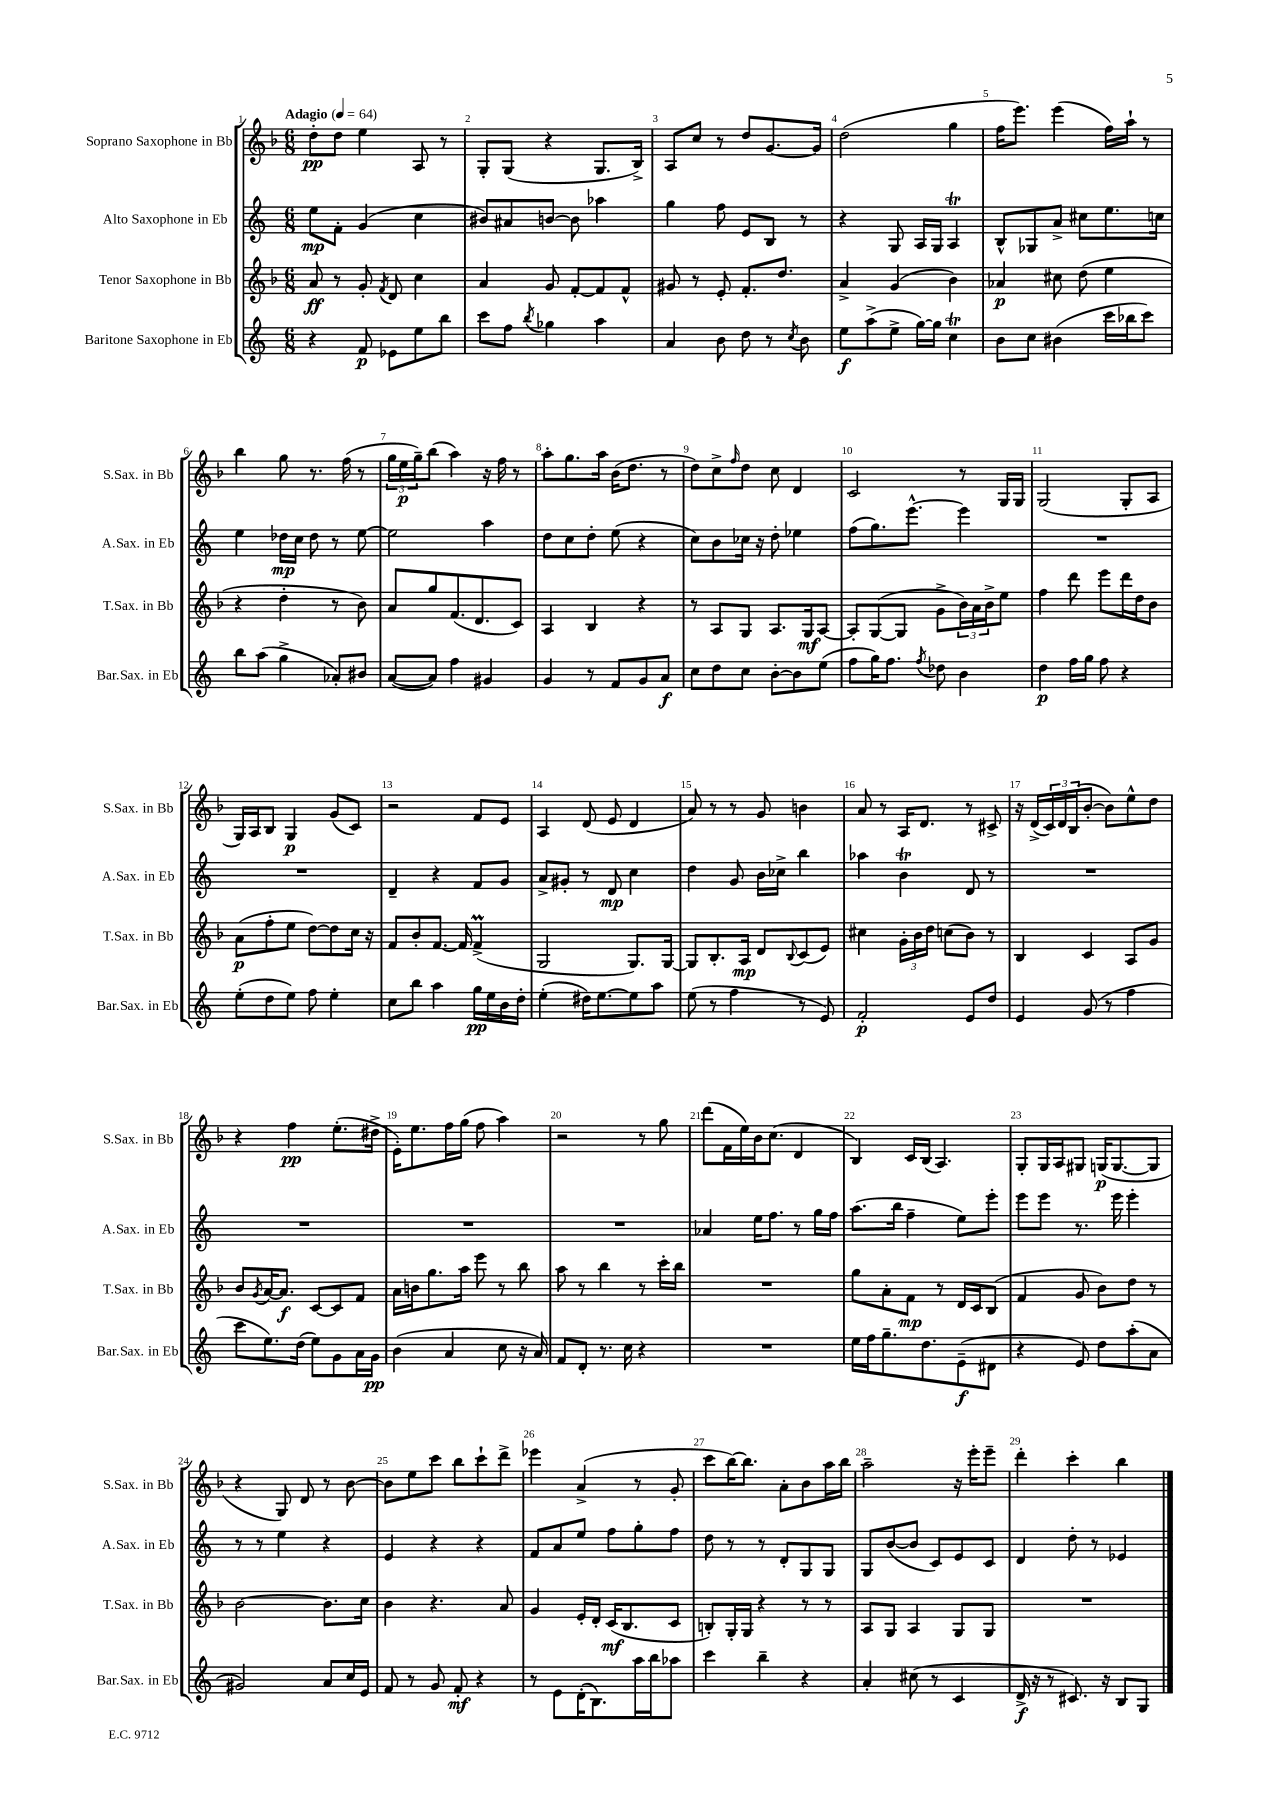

**kern	**kern	**kern	**kern
*staff4	*staff3	*staff2	*staff1
*clefG2	*clefG2	*clefG2	*clefG2
*k[]	*k[b-]	*k[]	*k[b-]
*M6/8	*M6/8	*M6/8	*M6/8
*MM64	*MM64	*MM64	*MM64
4r	8a/	8ee\L	8dd'\L
.	8r	8f'\J	8dd\J
8f/	8g'/	(4g/	4ee\
.	8qf/	.	.
8e-\L	8d/	.	.
8ee\	4cc\	4cc\	8A/
8bb\J	.	.	8r
=	=	=	=
8ccc\L	4a/	8b#/L)	8G'/L
8ff\J	.	8a#/	(8G/J
8qbb/	.	.	.
4gg-\	8g/	[8b/J	4r
.	[8f'/L	8b\]	.
4aa\	8f/]	4aa-\	8.G/L
.	8f^^/J	.	.
.	.	.	16B-^/Jk)
=	=	=	=
4a/	8g#/	4gg\	8A/L
.	8r	.	8cc/J
8b\	8e'/	8ff\	8r
8dd\	8.f'/L	8e/L	8dd/L
8r	.	8B/J	[8.g/
.	8.dd/J	.	.
8qcc/	.	.	.
8b\	.	8r	.
.	.	.	16g/]Jk
=	=	=	=
8ee\L	4a^/	4r	(2dd\
(8aa^\	.	.	.
8ee^\J	(4g/	8G/	.
[16gg\LL)	.	16A/LL	.
16gg\]JJ	.	16G/JJ	.
4cc\	4b-\)	4A/	4gg\
=	=	=	=
8b\L	4a-/	8B^^/L	16ff\LK
.	.	.	8.eee\J)
8cc\J	.	8G-/	.
(4b#\	8cc#\	8a^/J	(4eee\
.	(8dd\	8cc#\L	.
16ccc\LL	4ee\	8.ee\	16ff\LL)
16bb-\J	.	.	16aa`\JJ
8ccc\J)	.	.	8r
.	.	16cc\Jk	.
=	=	=	=
8bb\L	4r	4ee\	4bb-\
(8aa\J	.	.	.
4gg^\	4dd'\	16dd-\LL	8gg\
.	.	16cc\JJ	.
.	.	8dd-\	8.r
8a-'/L)	8r	8r	.
.	.	.	(16ff\
8b#/J	8b-\)	[8ee\	8r
=	=	=	=
([8a/L	8a/L	2ee\]	24gg\LL
.	.	.	24ee\
.	.	.	24gg~\J)
8a/]J)	8gg/	.	(8bb-\J
4ff\	(8.f/	.	4aa\)
.	8.d/	.	.
4g#/	.	4aa\	16r
.	.	.	16ff\
.	8c/J)	.	8r
=	=	=	=
4g/	4A/	8dd\L	8aa'\L
.	.	8cc\	8.gg\
8r	4B-/	8dd'\J	.
.	.	.	16aa\Jk
8f/L	.	(8ee\	(16b-\LK
.	.	.	8.dd\J
8g/	4r	4r	.
8a/J	.	.	8r
=	=	=	=
8cc\L	8r	8cc\L)	8dd\L)
8dd\	8A/L	8b\	8cc^\
.	.	.	16qqff/
8cc\J	8G/J	16cc-\Jk	8dd\J
.	.	16r	.
[8b'\L	8.A/L	8dd'\	8cc\
8b\]	.	4ee-\	4d/
.	16G/k	.	.
(8ee\J	[8A/J	.	.
=	=	=	=
8ff\L	8A'/]L	(8ff\L	2c/
16gg\K)	([8G/	8.gg\)	.
8.ff\J	.	.	.
.	8G/]J	.	.
.	.	[8.eee^^\J	.
8qff/	.	.	.
8dd-\	8g^\L	.	.
4b\	24b-\L)	4eee\]	8r
.	24a\	.	.
.	24b-^\J	.	.
.	8ee\J	.	16G/LL
.	.	.	16G/JJ
=	=	=	=
4dd\	4ff\	2.r	(2G/
16ff\LL	8ddd\	.	.
16gg\JJ	.	.	.
8ff\	8eee\L	.	.
4r	16ddd\L	.	8G'/L
.	16dd\J	.	.
.	8b-\J	.	8A/J
=	=	=	=
(8ee'\L	(8a\L	2.r	16G/LL)
.	.	.	16A/J
8dd\	8ff'\	.	8B-/J
8ee\J)	8ee\J	.	4G/
8ff\	[8dd\L)	.	.
4ee'\	8dd\]	.	(8g/L
.	16cc\Jk	.	8c/J)
.	16r	.	.
=	=	=	=
8cc\L	8f/L	4d~/	2r
8bb\J	8b-'/	.	.
4aa\	[8.f/J	4r	.
.	16f/]	.	.
16gg\LL	(4f^/	8f/L	8f/L
16ee\	.	.	.
16b\	.	8g/J	8e/J
16dd'\JJ	.	.	.
=	=	=	=
(4ee'\	2G/	8a^/L	4A/
.	.	8g#'/J	.
16dd#\LK)	.	8r	(8d/
[8.ee\	.	.	.
.	.	8d/	8e/
8ee\]	8.G/L)	4cc\	4d/
8aa\J	.	.	.
.	[16G/Jk	.	.
=	=	=	=
(8ee\	8G/]L	4dd\	8a/)
8r	8.B-'/	.	8r
4ff\	.	8g/	8r
.	16A/Jk	.	.
.	8d/L	16b\LL	8g/
.	.	16cc-^\JJ	.
.	8qqB-/	.	.
8r	(8c/	4bb\	4b\
8e/)	8e/J)	.	.
=	=	=	=
2f'/	4cc#\	4aa-\	8a/
.	.	.	8r
.	24g'\LL	4b\	16A/LK
.	24b-\	.	.
.	.	.	8.d/J
.	24dd\JJ	.	.
.	(8cc\L	.	.
8e/L	8b-\J)	8d/	8r
8dd/J	8r	8r	8c#^/
=	=	=	=
4e/	4B-/	2.r	16r
.	.	.	(16d^/LL
.	.	.	24c/)
.	.	.	24d/
.	.	.	(24B-/J
(8g/	4c/	.	[8b-'/J
8r	.	.	8b-\]L)
4ff\	8A/L	.	8ee^^\
.	8g/J	.	8dd\J
=	=	=	=
8ccc\L	8b-/L	2.r	4r
.	8qg/	.	.
8.ee\)	[16a/K	.	.
.	8.a/]J	.	.
.	.	.	4ff\
(16dd\Jk	.	.	.
8ee\L)	[8c/L	.	.
8g\	8c/]	.	(8.ee'\L
16a\L	8f/J	.	.
16g\JJ	.	.	16dd#^\Jk
=	=	=	=
(4b\	16a\LL	2.r	16e'\LK)
.	16b\J	.	8.ee\
.	8.gg\	.	.
4a/	.	.	16ff\L
.	16aa\Jk	.	(16gg\JJ
.	8eee\	.	8ff\
8cc\	8r	.	4aa\)
16r	8bb-\	.	.
16a/)	.	.	.
=	=	=	=
8f/L	8aa\	2.r	2r
8d'/J	8r	.	.
8.r	4bb-\	.	.
16cc\	.	.	.
4r	8r	.	8r
.	16ccc'\LL	.	8gg\
.	16bb-\JJ	.	.
=	=	=	=
2.r	2.r	4a-/	(8ddd\L
.	.	.	16f\L
.	.	.	16ee\)
.	.	16ee\LK	16b-\J
.	.	8.ff\J	(8.cc\J
.	.	8r	4d/
.	.	16gg\LL	.
.	.	16ff\JJ	.
=	=	=	=
16ee\LL	8gg\L	(8.aa\L	4B-/)
16ff\J	.	.	.
8.gg~\	8a'\	.	.
.	.	16bb\Jk	.
.	8f\J	4ff~\	16c/LL
8.dd\	.	.	(16B-/JJ
.	8r	.	4.A/)
(8e~\	16d/LL	8ee\L)	.
.	16c/J	.	.
8d#\J	(8B-/J	8eee'\J	.
=	=	=	=
4r	4f/	8eee\L	8G'/L
.	.	8eee\J	16G/L
.	.	.	16A/J
8e/)	8g/	8.r	8G#/J
8dd\L	8b-\L)	.	(16G/LK
.	.	16eee\	[8.G/
(8aa'\	8dd\J	4eee'\	.
8a\J	8r	.	8G/]J
=	=	=	=
2g#/)	[2b-\	8r	4r
.	.	8r	.
.	.	4ee\	8G/)
.	.	.	8d/
8a/L	8.b-\]L	4r	8r
16cc/L	.	.	[8b-\
16e/JJ	16cc\Jk	.	.
=	=	=	=
8f/	4b-\	4e/	8b-\]L
8r	.	.	8ee\
8g/	4.r	4r	8ccc\J
8f'/	.	.	8bb-\L
4r	.	4r	8ccc`\
.	8a/	.	8ddd^\J
=	=	=	=
8r	4g/	8f/L	4eee-\
8e\L	.	8a/	.
(16d'\K	16e'/LL	8ee/J	(4a^/
8.B\)	16d'/JJ	.	.
.	(16c/LK	8ff\L	.
.	8.B-/	.	.
16aa\L	.	8gg'\	8r
16bb\J	.	.	.
8aa-\J	8c/J	8ff\J	8g'/
=	=	=	=
4ccc\	8B'/L)	8dd\	8ccc\L
.	16G'/L	8r	[16bb-\K)
.	16G/JJ	.	8.bb-\]J
4bb~\	4r	8r	.
.	.	8d'/L	8a'\L
4r	8r	8G/	8b-\
.	8r	8G/J	16aa\L
.	.	.	16bb-\JJ
=	=	=	=
4a'/	8A/L	8G/L	2aa~\
.	8G/J	([8b/	.
(8cc#\	4A/	8b/]J	.
8r	.	8c/L)	.
4c/	8G/L	8e/	16r
.	.	.	16eee'\LK
.	8G/J	8c/J	8eee~\J
=	=	=	=
16d^/	2.r	4d/	4ddd'\
16r	.	.	.
8r	.	.	.
8.c#/)	.	8dd'\	4ccc'\
.	.	8r	.
16r	.	.	.
8B/L	.	4e-/	4bb-\
8G/J	.	.	.
==	==	==	==
*-	*-	*-	*-
